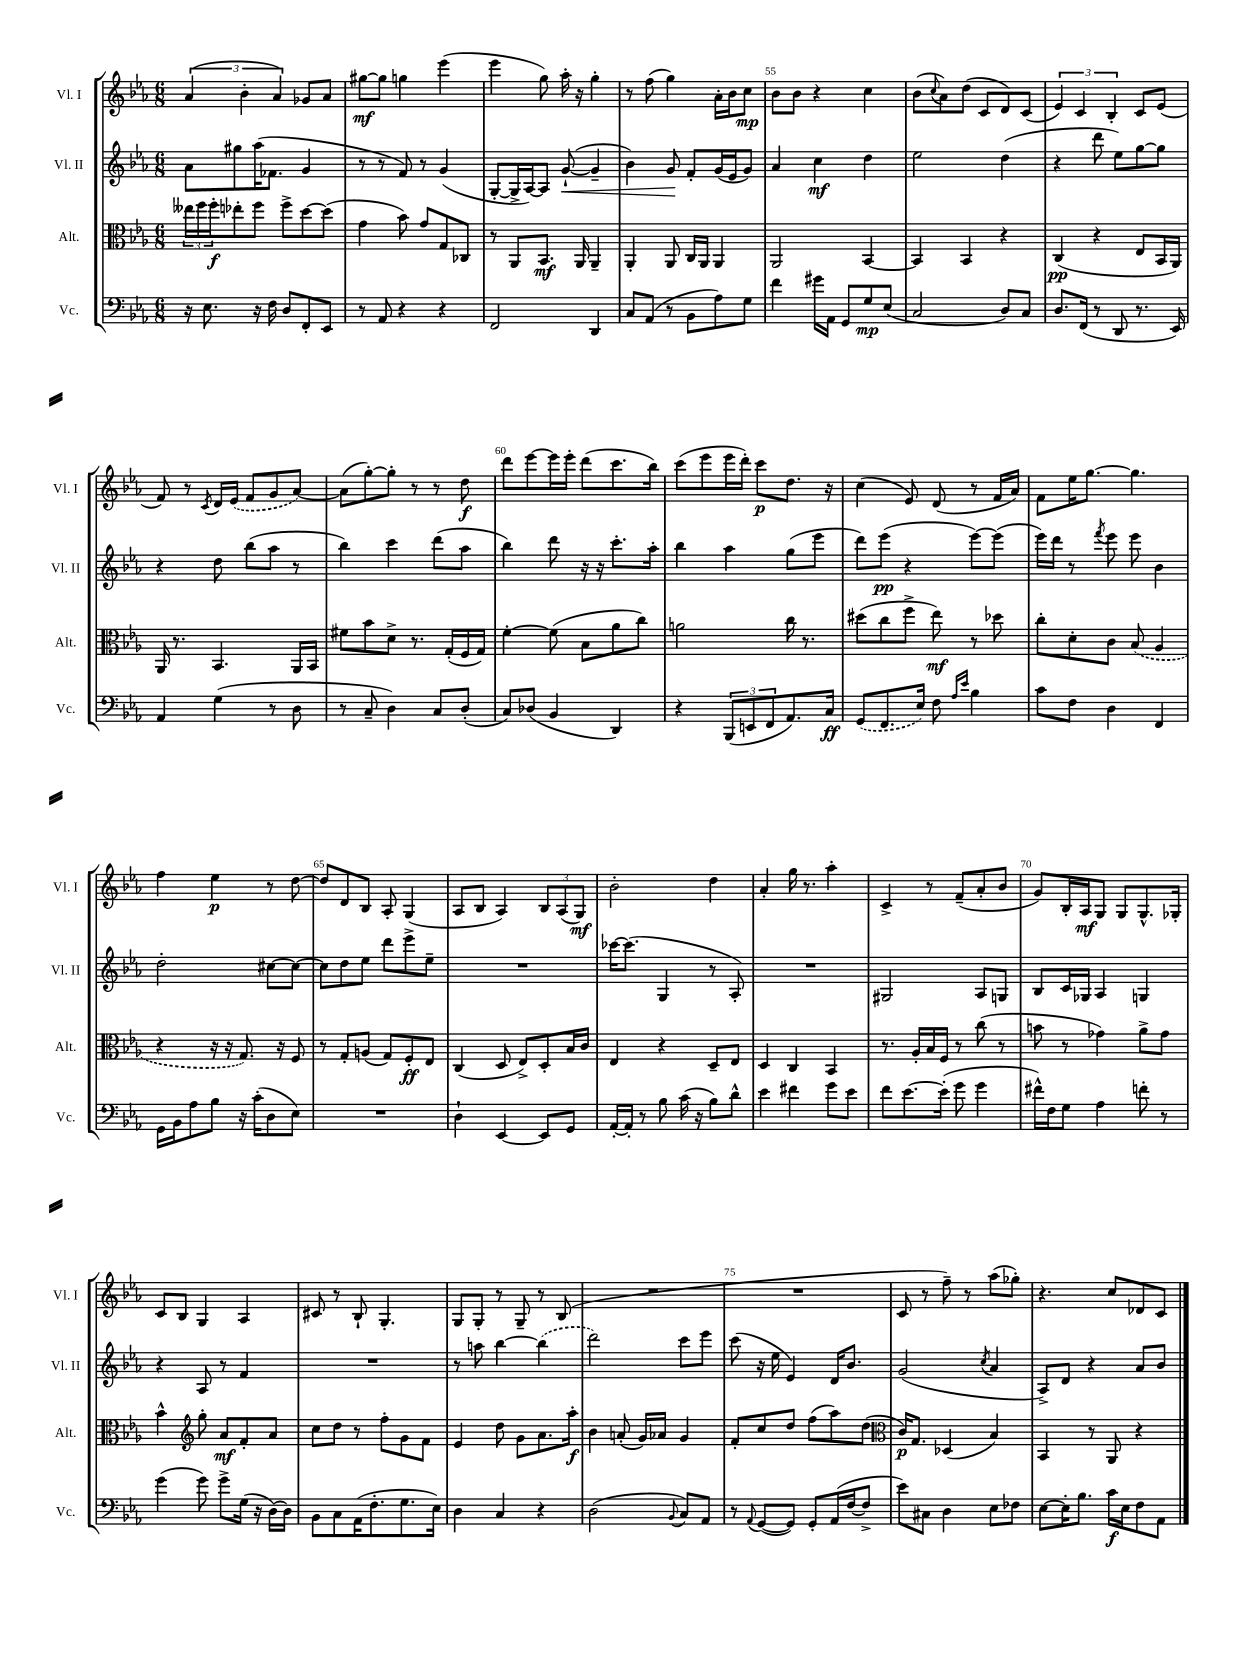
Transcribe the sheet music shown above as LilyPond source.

<<
\new StaffGroup <<
\new Staff = "s0" \with { instrumentName = "Vl. I" shortInstrumentName = "Vl. I" } {
    \clef treble \key ees \major \numericTimeSignature \time 6/8
    \tuplet 3/2 { aes'4( bes'4-. aes'4) } ges'8 aes'8 |
    gis''8~\mf gis''8 g''4 ees'''4( |
    ees'''4 g''8) aes''16-. r16 g''4-. |
    r8 f''8( g''4) aes'16-. bes'16 c''8\mp |
    bes'8 bes'8 r4 c''4 |
    bes'8( \appoggiatura { c''8 } aes'8) d''8( c'8 d'8) c'8( |
    \tuplet 3/2 { ees'4) c'4 bes4-. } c'8 ees'8( |
    f'8) r8 \acciaccatura { c'8 } d'16 \once \slurDashed ees'16( f'8 g'8 aes'8~) |
    aes'8( g''8~-.) g''8-. r8 r8 d''8\f |
    d'''8 ees'''8~ ees'''16 ees'''16-. d'''8( c'''8. bes''16) |
    c'''8( ees'''8 ees'''16 d'''16-.) c'''8\p d''8. r16 |
    c''4( ees'8) d'8( r8 f'16 aes'16) |
    f'8 ees''16 g''8.~ g''4. |
    f''4 ees''4\p r8 d''8~ |
    d''8 d'8 bes8 aes8-. g4( |
    aes8 bes8 aes4) \tuplet 3/2 { bes8 aes8( g8\mf) } |
    bes'2-. d''4 |
    aes'4-. g''16 r8. aes''4-. |
    c'4-> r8 f'8--( aes'8-. bes'8 |
    g'8) bes16-. aes16\mf g8 g8 g8.-^ ges16-. |
    c'8 bes8 g4 aes4 |
    cis'8 r8 bes8-! g4.-. |
    g8 g8-. r8 g8-- r8 bes8( |
    R2. |
    R2. |
    c'8 r8 f''8--) r8 aes''8( ges''8-.) |
    r4. c''8 des'8 c'8 \bar "|." |
}
\new Staff = "s1" \with { instrumentName = "Vl. II" shortInstrumentName = "Vl. II" } {
    \clef treble \key ees \major \numericTimeSignature \time 6/8
    aes'8 gis''8 aes''16( fes'8. g'4 |
    r8 r8 f'8) r8 g'4( |
    g8~-. g16-> aes16~) aes8 g'8~-!\<( g'4-- |
    bes'4) g'8\! f'8-. g'16( ees'16 g'8) |
    aes'4 c''4\mf d''4 |
    ees''2 d''4( |
    r4 d'''8 ees''8) g''8~ g''8 |
    r4 d''8 bes''8( aes''8 r8 |
    bes''4) c'''4 d'''8( aes''8 |
    bes''4) d'''8 r16 r16 c'''8.-. aes''16-. |
    bes''4 aes''4 g''8( ees'''8 |
    d'''8) ees'''8\pp( r4 ees'''8~) ees'''8( |
    ees'''16) d'''16 r8 \acciaccatura { f'''8 } ees'''8 ees'''8 bes'4 |
    d''2-. cis''8~ cis''8~ |
    cis''8 d''8 ees''8 d'''8 ees'''8-> ees''8-- |
    R2. |
    ces'''16~ ces'''8.( g4 r8 aes8-.) |
    R2. |
    gis2 aes8 g8 |
    bes8 c'16 ges16 aes4 g4 |
    r4 aes8 r8 f'4 |
    R2. |
    r8 a''8 bes''4~ \once \slurDashed bes''4( |
    d'''2) c'''8 ees'''8 |
    c'''8( r16 ees''16 ees'4) d'16 bes'8. |
    g'2( \acciaccatura { c''8 } aes'4 |
    aes8->) d'8 r4 aes'8 bes'8 \bar "|." |
}
\new Staff = "s2" \with { instrumentName = "Alt." shortInstrumentName = "Alt." } {
    \clef alto \key ees \major \numericTimeSignature \time 6/8
    \tuplet 3/2 { eeses''16 f''16 f''16-.\f } ees''8-. f''8 f''8-> d''8~ d''8( |
    g'4 bes'8) g'8 g8 ces8 |
    r8 aes,8 bes,8.\mf aes,16 aes,4-- |
    aes,4-. aes,8 c16 aes,16 aes,4 |
    aes,2 bes,4~ |
    bes,4 bes,4 r4 |
    c4\pp( r4 ees8 bes,16 aes,16) |
    aes,16 r8. bes,4. aes,16 bes,16 |
    fis'8 bes'8 d'8-> r8. g16-.( f16 g16) |
    f'4~-. f'8( bes8 aes'8 c''8) |
    a'2 c''16 r8. |
    dis''8( c''8 f''8-> ees''8\mf) r8 des''8 |
    c''8-. d'8-. c'8 \once \slurDashed bes8( aes4 |
    r4 r16 r16 g8.) r16 f8 |
    r8 g8-. a8( g8) f8-.\ff ees8 |
    c4( d8 ees8->) d8-. bes16 c'16 |
    ees4 r4 d8-- ees8 |
    d4 c4 bes,4 |
    r8. aes16-. bes16 f16 r8 c''8( r8 |
    b'8 r8 ges'4) aes'8-> ges'8 |
    bes'4-^ \clef treble g''8-. aes'8\mf f'8-. aes'8 |
    c''8 d''8 r8 f''8-. g'8 f'8 |
    ees'4 d''8 g'8 aes'8. aes''16-.\f |
    bes'4 a'8-.( g'16) aes'16 g'4 |
    f'8-. c''8 d''8 f''8( aes''8) d''8( |
    \clef alto c'16\p) g8. des4( bes4) |
    bes,4 r8 aes,8 r4 \bar "|." |
}
\new Staff = "s3" \with { instrumentName = "Vc." shortInstrumentName = "Vc." } {
    \clef bass \key ees \major \numericTimeSignature \time 6/8
    r16 ees8. r16 f16 d8 f,8-. ees,8 |
    r8 aes,8 r4 r4 |
    f,2 d,4 |
    c8 aes,8( r8 bes,8 aes8) g8 |
    f'4 gis'16 aes,16 g,8 g8\mp ees8( |
    c2 d8) c8 |
    d8. f,16( r8 d,8 r8. ees,16) |
    aes,4 g4( r8 d8 |
    r8 c8-- d4) c8 d8-.( |
    c8) des8( bes,4 d,4) |
    r4 \tuplet 3/2 { bes,,8( e,8 f,8 } aes,8.) c16\ff |
    \once \slurDashed g,8( f,8. ees16) f8 \grace { aes16 ees'16 } bes4 |
    c'8 f8 d4 f,4 |
    g,16 bes,16 aes8 bes8 r16 c'16-.( d8 ees8) |
    R2. |
    d4-! ees,4~ ees,8 g,8 |
    aes,16~-. aes,16-. r8 bes8 c'16( r16 bes8) d'8-^ |
    ees'4 fis'4 g'8 ees'8 |
    f'8 ees'8.~ ees'16-.( g'8 g'4 |
    fis'16-^) f16 g8 aes4 f'8-. r8 |
    g'4( g'8) g'8-> g16( r16 d16~) d16 |
    bes,8 c8 aes,16( f8.-. g8. ees16) |
    d4 c4 r4 |
    d2( \appoggiatura { bes,8 } c8) aes,8 |
    r8 \appoggiatura { aes,8 } g,8~( g,8) g,8-. aes,16( f16~ f8-> |
    ees'8) cis8 d4 ees8 fes8 |
    ees8~ ees16-. bes8. c'16\f ees16 f8 aes,8 \bar "|." |
}
>>
>>
\layout { \context { \Score currentBarNumber = #51 \override BarNumber.break-visibility = ##(#f #t #t) barNumberVisibility = #(every-nth-bar-number-visible 5) } }
